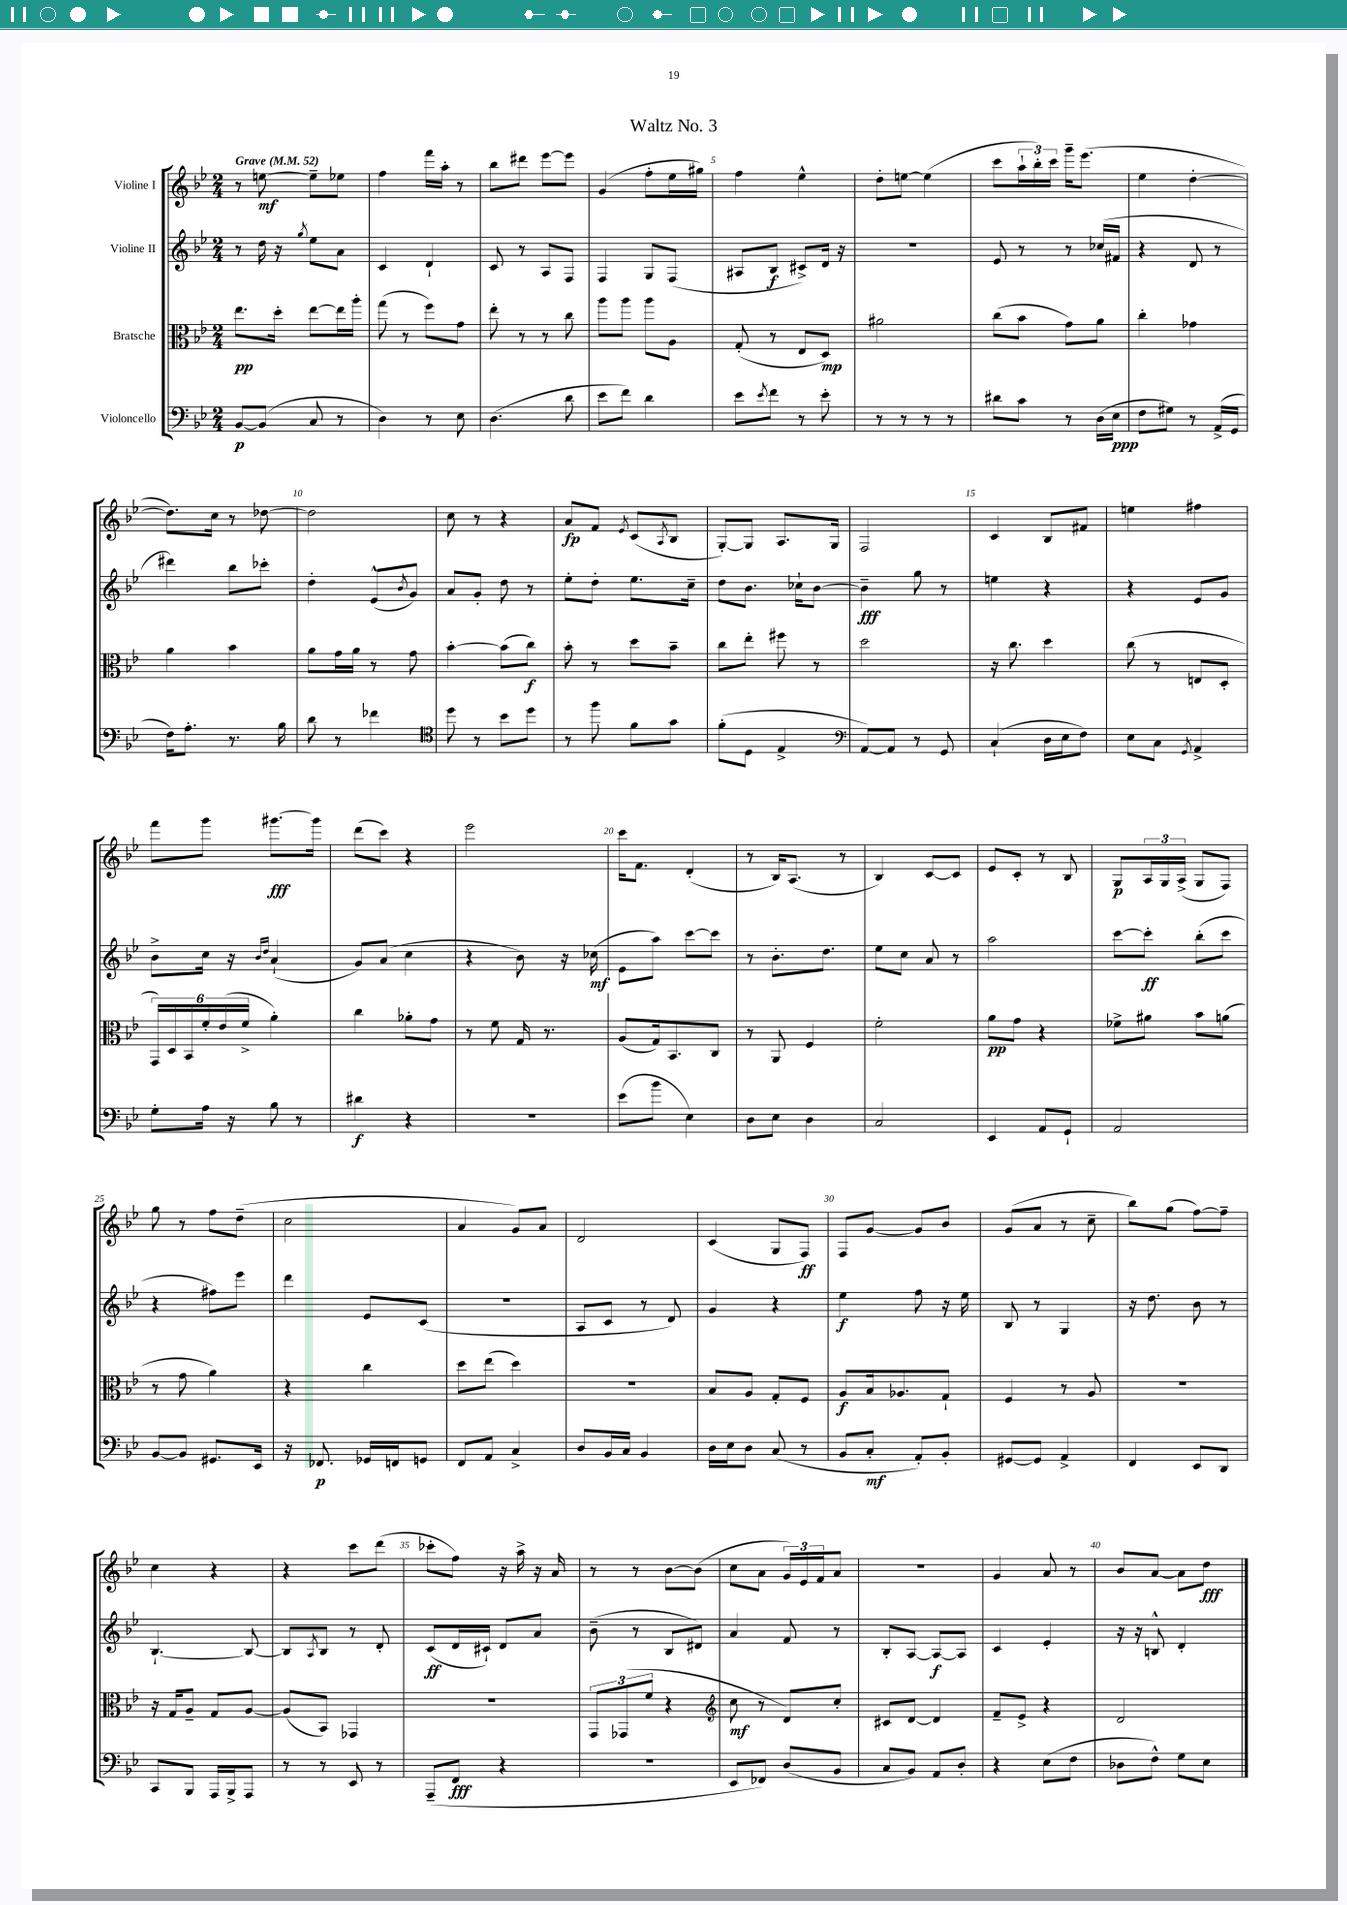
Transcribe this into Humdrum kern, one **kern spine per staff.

**kern	**dynam	**kern	**dynam	**kern	**dynam	**kern	**dynam
*part4	*part4	*part3	*part3	*part2	*part2	*part1	*part1
*staff4	*staff4	*staff3	*staff3	*staff2	*staff2	*staff1	*staff1
*I"Violoncello	*	*I"Bratsche	*	*I"Violine II	*	*I"Violine I	*
*clefF4	*	*clefC3	*	*clefG2	*	*clefG2	*
*k[b-e-]	*	*k[b-e-]	*	*k[b-e-]	*	*k[b-e-]	*
*M2/4	*	*M2/4	*	*M2/4	*	*M2/4	*
*MM52	*	*MM52	*	*MM52	*	*MM52	*
=1	=1	=1	=1	=1	=1	=1	=1
!	!	!	!	!	!	!LO:TX:a:B:t=Grave	!
[8BB-/L	p	8.ee-\L	pp	8r	.	8r	.
(8BB-/J]	.	.	.	16dd\	.	[8een\	mf
.	.	16dd'\Jk	.	16r	.	.	.
.	.	.	.	8qgg/	.	.	.
8C/	.	[8ee-\L	.	8ee-\L	.	8ee~\L]	.
8r	.	16ee-\L]	.	8a\J	.	8ee-X\J	.
.	.	16aa'\JJ	.	.	.	.	.
=2	=2	=2	=2	=2	=2	=2	=2
4D\)	.	(8gg\	.	4c/	.	4ff\	.
.	.	8r	.	.	.	.	.
8r	.	8ff\L)	.	4d`/	.	16fff\LL	.
.	.	.	.	.	.	16aa'\JJ	.
8E-\	.	8g\J	.	.	.	8r	.
=3	=3	=3	=3	=3	=3	=3	=3
(4.D\	.	8ee-'\	.	8c/	.	8bb-\L	.
.	.	8r	.	8r	.	8ddd#X\J	.
.	.	8r	.	8A/L	.	[8eee-\L	.
8d\	.	8cc\	.	8F/J	.	8eee-\J]	.
=4	=4	=4	=4	=4	=4	=4	=4
8e-\L	.	8aa\L	.	4F/	.	(4g/	.
8f\J)	.	8aa\J	.	.	.	.	.
4d\	.	8aa\L	.	8G/L	.	8ff'\L	.
.	.	8A\J	.	(8F/J	.	16ee-\L	.
.	.	.	.	.	.	16gg#X\JJ)	.
=5	=5	=5	=5	=5	=5	=5	=5
8e-\L	.	(8G'/	.	8A#X/L	.	4ff\	.
8qe-/	.	.	.	.	.	.	.
8f\J	.	8r	.	8B-/J	f	.	.
8r	.	8E-/L	.	8c#X^/L)	.	4ee-^^\	.
8e-'\	.	8D/J)	mp	16d/Jk	.	.	.
.	.	.	.	16r	.	.	.
=6	=6	=6	=6	=6	=6	=6	=6
8r	.	2a#X\	.	2r	.	8dd'\L	.
8r	.	.	.	.	.	[8een\J	.
8r	.	.	.	.	.	(4ee\]	.
8r	.	.	.	.	.	.	.
=7	=7	=7	=7	=7	=7	=7	=7
8d#X\L	.	(8cc\L	.	8e-/	.	8ccc\L	.
8c\J	.	8b-\J	.	8r	.	24aa`\L	.
.	.	.	.	.	.	24bb-'\)	.
.	.	.	.	.	.	24ccc\JJ	.
8r	.	8g\L)	.	8r	.	16ggg~\KL	.
.	.	.	.	.	.	(8.eee-\J	.
(16D\LL	.	8a\J	.	(16cc-X/LL	.	.	.
16E-\JJ	ppp	.	.	16f#X/JJ	.	.	.
=8	=8	=8	=8	=8	=8	=8	=8
8F\L	.	4cc'\	.	4r	.	4ee-\	.
8G#X\J)	.	.	.	.	.	.	.
8r	.	4g-X\	.	8d/	.	[4dd'\	.
(16AA^/LL	.	.	.	8r	.	.	.
16GG/JJ	.	.	.	.	.	.	.
!!LO:LB:g=z
=9	=9	=9	=9	=9	=9	=9	=9
16F\KL)	.	4a\	.	4ddd#X\)	.	8.dd\L])	.
8.A'\J	.	.	.	.	.	.	.
.	.	.	.	.	.	16cc\Jk	.
8.r	.	4b-\	.	8bb-\L	.	8r	.
.	.	.	.	8ccc-X'\J	.	[8dd-X\	.
16B-\	.	.	.	.	.	.	.
=10	=10	=10	=10	=10	=10	=10	=10
8d\	.	8a\L	.	4dd'\	.	2dd-\]	.
8r	.	16g\L	.	.	.	.	.
.	.	16a\JJ	.	.	.	.	.
4f-X\	.	8r	.	(8e-^^/L	.	.	.
.	.	.	.	8qb-/	.	.	.
.	.	8g\	.	8g/J)	.	.	.
=11	=11	=11	=11	=11	=11	=11	=11
*clefC4	*	*	*	*	*	*	*
8dd\	.	[4b-'\	.	8a/L	.	8cc\	.
8r	.	.	.	8g'/J	.	8r	.
8b-\L	.	(8b-\L]	.	8dd\	.	4r	.
8dd\J	.	8cc\J)	f	8r	.	.	.
=12	=12	=12	=12	=12	=12	=12	=12
8r	.	8b-'\	.	8ee-'\L	.	8a/L	fp
8ff\	.	8r	.	8dd'\J	.	8f/J	.
.	.	.	.	.	.	8qe-/	.
8f\L	.	8dd\L	.	8.ee-\L	.	(8c/L	.
.	.	.	.	.	.	8qA/	.
8g\J	.	8b-~\J	.	.	.	8B-/J	.
.	.	.	.	16cc~\Jk	.	.	.
=13	=13	=13	=13	=13	=13	=13	=13
(8f'\L	.	8cc\L	.	8dd\L	.	[8G'/L)	.
8D\J	.	8ee-'\J	.	8.b-\J	.	8G/J]	.
4E-^/	.	8ff#X\	.	.	.	8.A/L	.
.	.	.	.	16cc-X`\KL	.	.	.
.	.	8r	.	[8b-\J	.	.	.
.	.	.	.	.	.	16G/Jk	.
=14	=14	=14	=14	=14	=14	=14	=14
*clefF4	*	*	*	*	*	*	*
[8AA/L)	.	2dd\	.	4b-~\]	fff	2F/	.
8AA/J]	.	.	.	.	.	.	.
8r	.	.	.	8gg\	.	.	.
8GG/	.	.	.	8r	.	.	.
=15	=15	=15	=15	=15	=15	=15	=15
(4C`/	.	16r	.	4een\	.	4c/	.
.	.	8.cc\	.	.	.	.	.
16D\LL	.	4dd\	.	4r	.	8B-/L	.
16E-\J	.	.	.	.	.	.	.
8F\J)	.	.	.	.	.	8f#X/J	.
=16	=16	=16	=16	=16	=16	=16	=16
8E-\L	.	(8cc\	.	4r	.	4een\	.
8C\J	.	8r	.	.	.	.	.
8qGG/	.	.	.	.	.	.	.
4AA^/	.	8En/L	.	8e-/L	.	4ff#X\	.
.	.	8D'/J	.	8g/J	.	.	.
!!LO:LB:g=z
=17	=17	=17	=17	=17	=17	=17	=17
8G'\L	.	24GG/LL)	.	8b-^\L	.	8fff\L	.
.	.	24D/	.	.	.	.	.
.	.	24BB-/	.	.	.	.	.
16A\Jk	.	24f'/	.	16cc\Jk	.	8ggg\J	.
.	.	(24e-/	.	.	.	.	.
16r	.	.	.	16r	.	.	.
.	.	24f^/JJ	.	.	.	.	.
.	.	.	.	16qqb-/LL	.	.	.
.	.	.	.	16qqdd/JJ	.	.	.
8B-\	.	4a'\)	.	(4a`/	.	[8.ggg#X\L	fff
8r	.	.	.	.	.	.	.
.	.	.	.	.	.	16ggg#\Jk]	.
=18	=18	=18	=18	=18	=18	=18	=18
4d#X\	f	4cc\	.	8g/L)	.	(8ddd\L	.
.	.	.	.	(8a/J	.	8ccc\J)	.
4r	.	8a-X'\L	.	4cc\	.	4r	.
.	.	8g\J	.	.	.	.	.
=19	=19	=19	=19	=19	=19	=19	=19
2r	.	8r	.	4r	.	2eee-\	.
.	.	8f\	.	.	.	.	.
.	.	16G/	.	8b-\)	.	.	.
.	.	8.r	.	.	.	.	.
.	.	.	.	16r	.	.	.
.	.	.	.	(16cc-X\	mf	.	.
=20	=20	=20	=20	=20	=20	=20	=20
(8e-\L	.	(8A/L	.	8e-\L	.	16ccc\KL	.
.	.	.	.	.	.	8.f\J	.
8b-\J	.	16G/k)	.	8aa\J)	.	.	.
.	.	8.BB-/	.	.	.	.	.
4E-\)	.	.	.	[8ccc\L	.	(4d'/	.
.	.	8C/J	.	8ccc\J]	.	.	.
=21	=21	=21	=21	=21	=21	=21	=21
8D\L	.	8r	.	8r	.	8r	.
8E-\J	.	8AA/	.	8.b-'\L	.	16B-/KL)	.
.	.	.	.	.	.	(8.A/J	.
4D\	.	4F/	.	.	.	.	.
.	.	.	.	8.dd\J	.	.	.
.	.	.	.	.	.	8r	.
=22	=22	=22	=22	=22	=22	=22	=22
2C/	.	2f'\	.	8ee-\L	.	4B-/)	.
.	.	.	.	8cc\J	.	.	.
.	.	.	.	8a/	.	[8c/L	.
.	.	.	.	8r	.	8c/J]	.
=23	=23	=23	=23	=23	=23	=23	=23
4EE-/	.	8a\L	pp	2aa\	.	8e-/L	.
.	.	8g\J	.	.	.	8c'/J	.
8AA/L	.	4r	.	.	.	8r	.
8GG`/J	.	.	.	.	.	8B-/	.
=24	=24	=24	=24	=24	=24	=24	=24
2AA/	.	8f-X^\L	.	[8ccc\L	.	8G/L	p
.	.	8a#X\J	.	8ccc'\J]	ff	24A/L	.
.	.	.	.	.	.	24G/	.
.	.	.	.	.	.	(24A^/JJ	.
.	.	8b-\L	.	(8bb-'\L	.	8G/L	.
.	.	(8an\J	.	8ccc\J	.	8F/J)	.
!!LO:LB:g=z
=25	=25	=25	=25	=25	=25	=25	=25
[8BB-/L	.	8r	.	4r	.	8gg\	.
8BB-/J]	.	8g\	.	.	.	8r	.
8.GG#X/L	.	4a\)	.	8ff#X\L)	.	8ff\L	.
.	.	.	.	8eee-\J	.	(8dd~\J	.
16EE-/Jk	.	.	.	.	.	.	.
=26	=26	=26	=26	=26	=26	=26	=26
16r	.	4r	.	4ddd\	.	2cc\	.
8.FF-X/	p	.	.	.	.	.	.
16GG-X/LL	.	4cc\	.	8e-/L	.	.	.
16FFn/J	.	.	.	.	.	.	.
8GGn/J	.	.	.	(8c/J	.	.	.
=27	=27	=27	=27	=27	=27	=27	=27
8FF/L	.	8dd\L	.	2r	.	4a/	.
8AA/J	.	(8ee-\J	.	.	.	.	.
4C^/	.	4dd\)	.	.	.	8g/L)	.
.	.	.	.	.	.	8a/J	.
=28	=28	=28	=28	=28	=28	=28	=28
8D/L	.	2r	.	8A/L	.	2d/	.
16BB-/L	.	.	.	8c/J	.	.	.
16C/JJ	.	.	.	.	.	.	.
4BB-/	.	.	.	8r	.	.	.
.	.	.	.	8d/)	.	.	.
=29	=29	=29	=29	=29	=29	=29	=29
16D\LL	.	8B-/L	.	4g/	.	(4c/	.
16E-\J	.	.	.	.	.	.	.
8D\J	.	8A/J	.	.	.	.	.
(8C/	.	8G'/L	.	4r	.	8G/L	.
8r	.	8F/J	.	.	.	8F/J)	ff
=30	=30	=30	=30	=30	=30	=30	=30
8BB-/L	.	8A/L	f	4ee-\	f	8F/L	.
8C'/J	mf	16B-/k	.	.	.	[8g/J	.
.	.	8.A-X/	.	.	.	.	.
8AA'/L)	.	.	.	8ff\	.	8g/L]	.
8BB-'/J	.	8G`/J	.	16r	.	8b-/J	.
.	.	.	.	16ee-\	.	.	.
=31	=31	=31	=31	=31	=31	=31	=31
[8GG#X/L	.	4F/	.	8B-/	.	(8g/L	.
8GG#/J]	.	.	.	8r	.	8a/J	.
4AA^/	.	8r	.	4G/	.	8r	.
.	.	8A/	.	.	.	8cc~\	.
=32	=32	=32	=32	=32	=32	=32	=32
4FF/	.	2r	.	16r	.	8bb-\L)	.
.	.	.	.	8.dd\	.	.	.
.	.	.	.	.	.	(8gg\J	.
8EE-/L	.	.	.	8b-\	.	[8ff\L)	.
8DD/J	.	.	.	8r	.	8ff~\J]	.
!!LO:LB:g=z
=33	=33	=33	=33	=33	=33	=33	=33
8CC/L	.	16r	.	[4.B-`/	.	4cc\	.
.	.	16G/KL	.	.	.	.	.
8BBB-/J	.	8A~/J	.	.	.	.	.
16AAA/LL	.	8G/L	.	.	.	4r	.
16BBB-^/J	.	.	.	.	.	.	.
8AAA/J	.	[8A/J	.	8B-/_	.	.	.
=34	=34	=34	=34	=34	=34	=34	=34
8r	.	(8A/L]	.	8B-/L]	.	4r	.
.	.	.	.	8qA/	.	.	.
8r	.	8BB-/J)	.	8B-/J	.	.	.
8EE-/	.	4GG-X/	.	8r	.	8ccc\L	.
8r	.	.	.	8d'/	.	(8ddd\J	.
=35	=35	=35	=35	=35	=35	=35	=35
(8AAA~/L	.	2r	.	(8c/L	ff	8ccc-X'\L	.
8FF/J	fff	.	.	16d/L	.	8ff\J)	.
.	.	.	.	16c#X`/JJ)	.	.	.
4r	.	.	.	8d/L	.	16r	.
.	.	.	.	.	.	16aa^\	.
.	.	.	.	8a/J	.	16r	.
.	.	.	.	.	.	16a/	.
=36	=36	=36	=36	=36	=36	=36	=36
2r	.	12GG/L	.	(8b-~\	.	8r	.
.	.	(12GG-X/	.	.	.	.	.
.	.	.	.	8r	.	8r	.
.	.	12f/J	.	.	.	.	.
.	.	4r	.	8B-/L	.	[8b-\L	.
.	.	.	.	8d#X/J)	.	(8b-\J]	.
=37	=37	=37	=37	=37	=37	=37	=37
*	*	*clefG2	*	*	*	*	*
8EE-/L	.	8cc\	mf	4a/	.	8cc\L	.
8FF-X/J)	.	8r	.	.	.	8a\J	.
(8D/L	.	8d/L)	.	8f/	.	24g/LL)	.
.	.	.	.	.	.	24e-/	.
.	.	.	.	.	.	24f/J	.
8BB-/J	.	8cc'/J	.	8r	.	8a/J	.
=38	=38	=38	=38	=38	=38	=38	=38
8C/L	.	8c#X/L	.	8B-'/L	.	2r	.
8BB-/J)	.	[8d/J	.	[8A/J	.	.	.
8AA/L	.	4d/]	.	8A/L_	f	.	.
8D'/J	.	.	.	8A/J]	.	.	.
=39	=39	=39	=39	=39	=39	=39	=39
4r	.	8f~/L	.	4c/	.	4g/	.
.	.	8e-^/J	.	.	.	.	.
(8E-\L	.	4r	.	4e-'/	.	8a/	.
8F\J	.	.	.	.	.	8r	.
=40	=40	=40	=40	=40	=40	=40	=40
8D-X\L	.	2d/	.	16r	.	8b-/L	.
.	.	.	.	16r	.	.	.
8F^^\J)	.	.	.	8Bn^^/	.	[8a/J	.
8G\L	.	.	.	4d'/	.	8a\L]	.
8E-\J	.	.	.	.	.	8dd\J	fff
==	==	==	==	==	==	==	==
*-	*-	*-	*-	*-	*-	*-	*-
